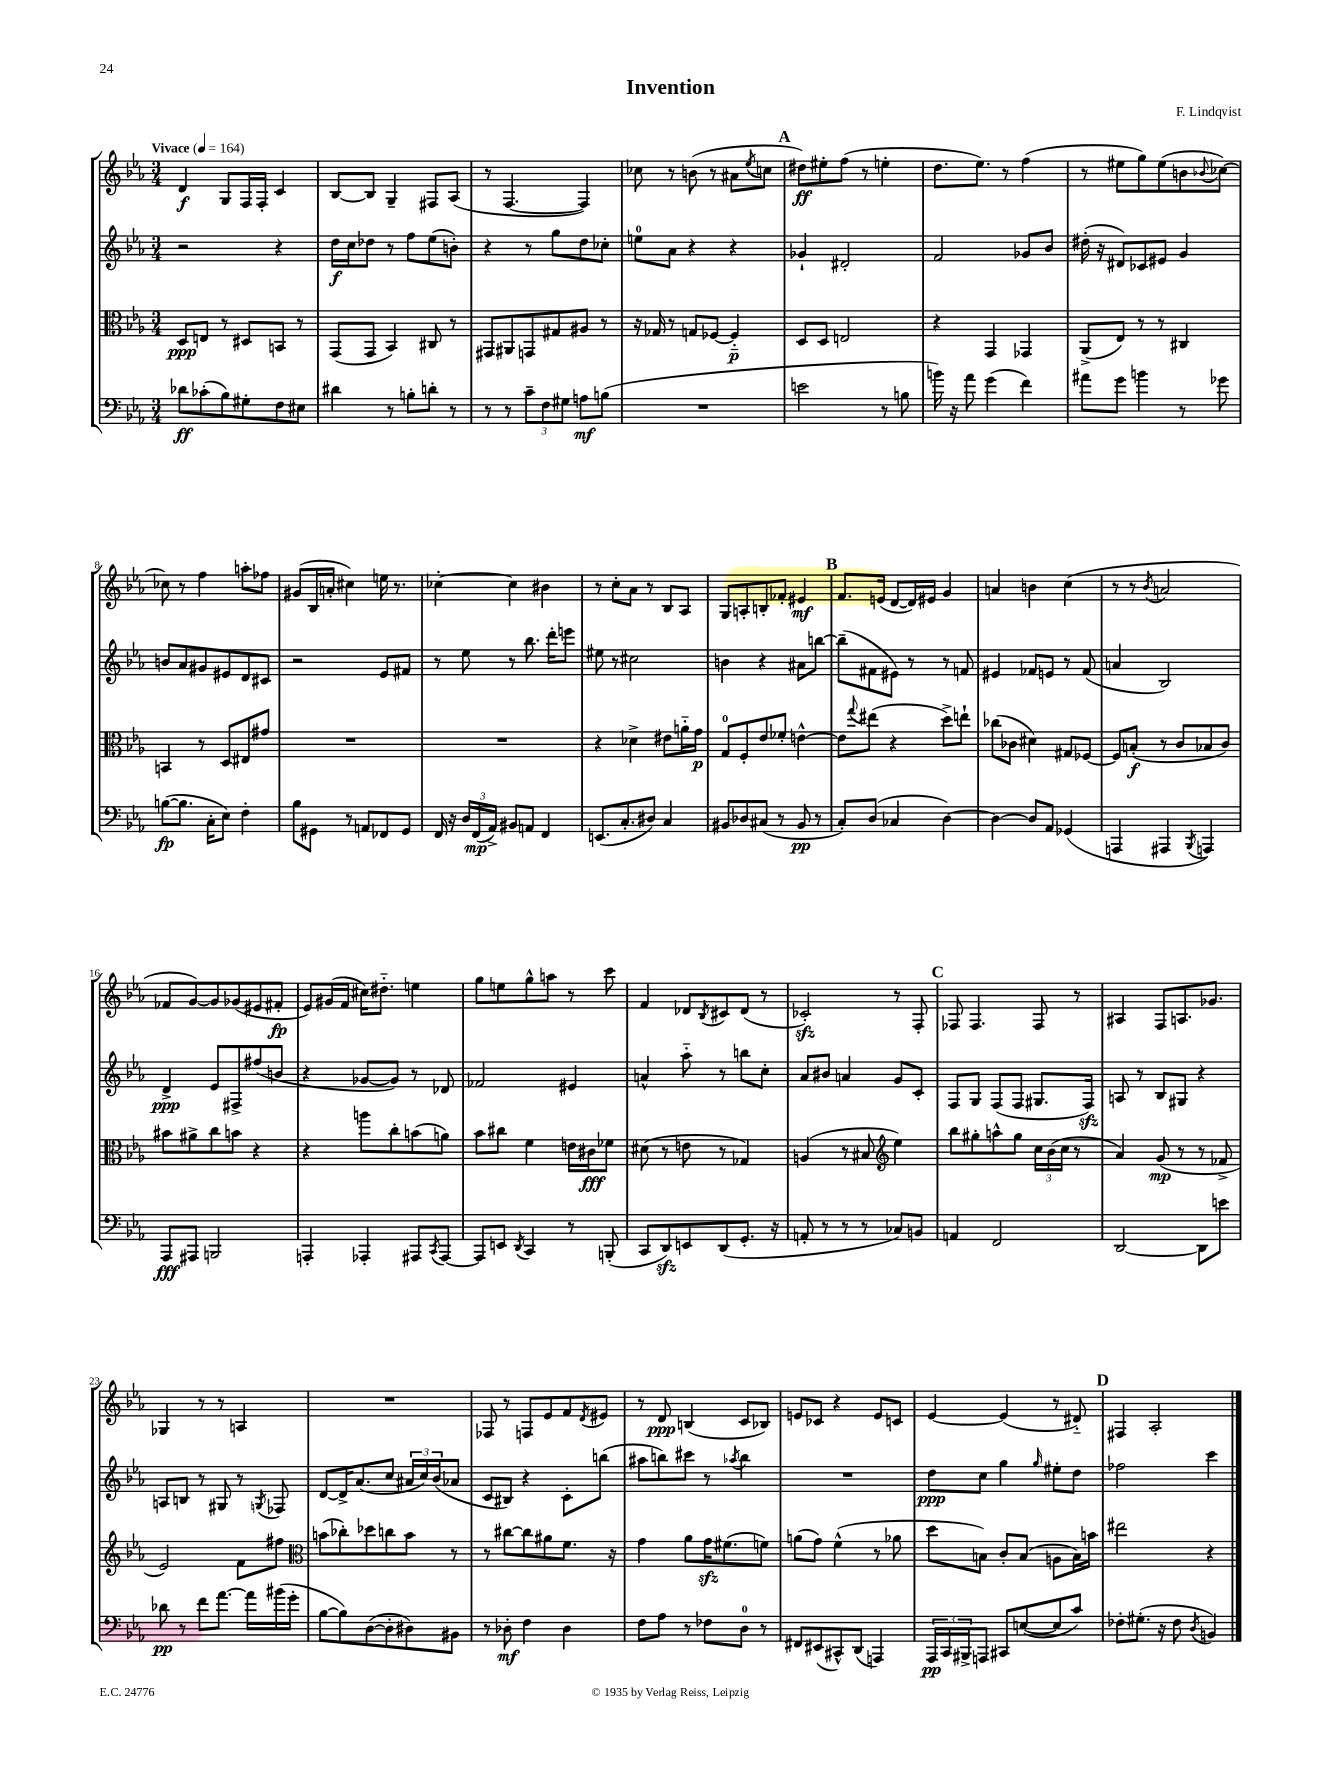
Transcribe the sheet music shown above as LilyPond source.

\header { title = "Invention" composer = "F. Lindqvist" }
<<
\new StaffGroup <<
\new Staff = "s0" {
    \clef treble \key ees \major \numericTimeSignature \time 3/4 \tempo "Vivace" 4 = 164
    d'4\f g8 f16 f16-. c'4 |
    bes8~ bes8 g4-- fis8 aes8( |
    r8 f4.~ f4) |
    ces''8 r8 b'8( r8 ais'8 \acciaccatura { ees''8 } c''8 |
    \mark \markup { \bold "A" } dis''8\ff) eis''8-. f''8( r8 e''4-. |
    d''8. ees''8.) r8 f''4( |
    r8 eis''8 g''8) eis''8( b'8 \appoggiatura { bes'8 } ces''8~) |
    ces''8 r8 f''4 a''8-. fes''8 |
    gis'8( bes16 a'16-. cis''4) e''16 r8. |
    ces''4~-. ces''4 bis'4 |
    r8 c''8-. aes'8 r8 bes8 aes8 |
    g8 a8-. b8-. fes'8-. eis'4\mf |
    \mark \markup { \bold "B" } f'8. e'16( d'8~ d'16) eis'16 g'4 |
    a'4 b'4 c''4( |
    r8 r8 \acciaccatura { bes'8 } a'2 |
    fes'8 g'8~) g'8 ges'8( eis'8 fis'8-.\fp |
    ees'8) gis'16( f'16 cis''16) dis''8.-_ e''4 |
    g''8 e''8 g''8-^ a''8 r8 c'''8 |
    f'4 des'8 \acciaccatura { bes8 } cis'8 des'8( r8 |
    ces'2-.\sfz) r8 f8-. |
    \mark \markup { \bold "C" } fes8 fes4. fes8 r8 |
    ais4 f8 a8. ges'8. |
    ges4 r8 r8 a4 |
    R2. |
    fes8 r8 f8 ees'8 f'8 \acciaccatura { d'8 } eis'8 |
    r8 d'8\ppp b4( c'8 bes8) |
    e'8 ces'8 r4 e'8 c'8 |
    ees'4~ ees'4( r8 dis'8-_) |
    \mark \markup { \bold "D" } fis4 aes2-. \bar "|." |
}
\new Staff = "s1" {
    \clef treble \key ees \major \numericTimeSignature \time 3/4
    r2 r4 |
    d''16\f c''16 des''8 r8 f''8 ees''8( b'8-.) |
    r4 r8 g''8 d''8 ces''8-. |
    e''8-0 aes'8 r4 r4 |
    \mark \markup { \bold "A" } ges'4-! dis'2-. |
    f'2 ges'8 bes'8 |
    dis''16-.( r16 dis'8) ces'8 eis'8 g'4 |
    b'8 aes'8 gis'8 eis'8 d'8 cis'8 |
    r2 ees'8 fis'8 |
    r8 ees''8 r8 bes''8. d'''16-. e'''8 |
    eis''8 r8 cis''2 |
    b'4 r4 ais'8 b''8~ |
    \mark \markup { \bold "B" } b''8--( fis'8 eis'8) r8 r8 f'8 |
    eis'4 fes'8 e'8 r8 fes'8( |
    a'4 bes2) |
    d'4->\ppp ees'8 fis8-> fis''8( b'8 |
    r4 ges'8~ ges'8) r8 des'8 |
    fes'2 eis'4 |
    a'4-^ aes''8-_ r8 b''8 c''8-. |
    aes'8 bis'8 a'4 g'8 c'8-. |
    \mark \markup { \bold "C" } f8 g8 f8( f8 gis8. f16\sfz) |
    a8 r8 bes8 gis8 r4 |
    a8 b8 r8 gis8 r8 \acciaccatura { g8 } fes8 |
    d'8~ d'16-> aes'8.( c''8 \tuplet 3/2 { ais'16 c''16) bes'16( } aes'8 |
    c'8 bis8) r4 c'8-. b''8( |
    ais''8 b''8) cis'''8 r8 \acciaccatura { aes''8 } b''4 |
    R2. |
    d''8\ppp c''8 g''4 \grace { g''16 } eis''8-. d''8 |
    \mark \markup { \bold "D" } fes''2 c'''4 \bar "|." |
}
\new Staff = "s2" {
    \clef alto \key ees \major \numericTimeSignature \time 3/4
    d8\ppp e8 r8 dis8 b,8 r8 |
    g,8( g,8 bes,4) cis8 r8 |
    gis,8 ais,8 g,8 gis8 ais8 r8 |
    r16 ges16 r8 g8 fes8~ fes4-_\p |
    \mark \markup { \bold "A" } d8 d8 e2 |
    r4 g,4 ges,4 |
    aes,8->( ees8) r8 r8 cis4 |
    b,4 r8 d8 eis8 gis'8 |
    R2. |
    R2. |
    r4 des'4-> eis'8 a'16-_ g'16\p |
    g8-0 f8-. ees'8 fes'8-. e'4~-^ |
    \mark \markup { \bold "B" } e'8 \appoggiatura { g''8 } eis''8( r4 d''8->) e''8-! |
    ces''8( ces'8 dis'4) gis8 fes8~ |
    fes8 b8-.\f( r8 c'8 bes8 c'8) |
    bis'8 ais'8-> c''8 b'8 r4 |
    r4 a''8 c''8-. b'8( a'8) |
    bes'8 cis''8 f'4 e'16 cis'16\fff fes'8 |
    dis'8( r8 e'8 r8 ges4) |
    a4( r8 bis8 \clef treble ees''4) |
    \mark \markup { \bold "C" } bes''8 gis''8-. a''8-^ gis''8 \tuplet 3/2 { c''16 bes'16( c''16 } r8 |
    aes'4) g'8\mp( r8 r8 fes'8-> |
    ees'2) f'8 fis''8 |
    \clef alto b'8( ces''8-.) des''8 c''8 b'8 r8 |
    r8 cis''8~ cis''8 ais'8 f'8. r16 |
    g'4 aes'8 g'16\sfz fis'8.( f'8) |
    a'8( g'8) f'4-^( r8 aes'8 |
    d''8 b8) c'8-. b8( a8 b16) b'16 |
    \mark \markup { \bold "D" } eis''2 r4 \bar "|." |
}
\new Staff = "s3" {
    \clef bass \key ees \major \numericTimeSignature \time 3/4
    des'8\ff ces'8-.( bes8) gis8-. f8 eis8 |
    dis'4 r8 b8-. d'8-. r8 |
    r8 r8 \tuplet 3/2 { c'8-- f8 gis8 } a8\mf b8( |
    R2. |
    \mark \markup { \bold "A" } e'2 r8 b8 |
    b'16) r16 aes'8 g'4( f'4) |
    ais'8 g'8 b'4 r8 ges'8 |
    b8~\fp( b8. c16-. ees8) f4-. |
    bes8 gis,8 r8 a,8 fes,8 gis,8 |
    f,16 r16 \tuplet 3/2 { d16 f,16\mp( aes,16->) } bis,8 a,8 f,4 |
    e,8.( c8.-. dis8) c4 |
    bis,8 des8 cis8( r8 bis,8\pp r8 |
    \mark \markup { \bold "B" } c8-.) d8( ces4 d4~) |
    d4~ d8 aes,8 ges,4( |
    a,,4 ais,,4 \acciaccatura { bes,,8 } a,,4) |
    aes,,8\fff ais,,8 b,,2 |
    a,,4-. aes,,4-. ais,,8 \acciaccatura { c,8 } ais,,8~ |
    ais,,8 e,8 \acciaccatura { d,8 } c,4 r8 b,,8-.( |
    c,8 d,8\sfz) e,8 d,8( g,8.-. r16 |
    a,8-. r8 r8 r8 ces8) b,8 |
    \mark \markup { \bold "C" } a,4 f,2 |
    d,2~ d,8 e'8 |
    des'8\pp r8 f'8 aes'8.~ aes'16 bis'16( g'16-. |
    bes8~ bes8) d8~( d8-. dis8) bis,8 |
    r8 des8-.\mf f4 des4 |
    f8 aes8 r8 fes8 d8-0 r8 |
    fis,8 eis,8( cis,8-^) d,8( a,,4) |
    \tuplet 3/2 { aes,,16\pp c,16 bis,,16-> } a,,8 cis,8 e8~( e8 c'8) |
    \mark \markup { \bold "D" } fes8-. gis8.-.( r16 fes8 \acciaccatura { d8 } b,4) \bar "|." |
}
>>
>>
